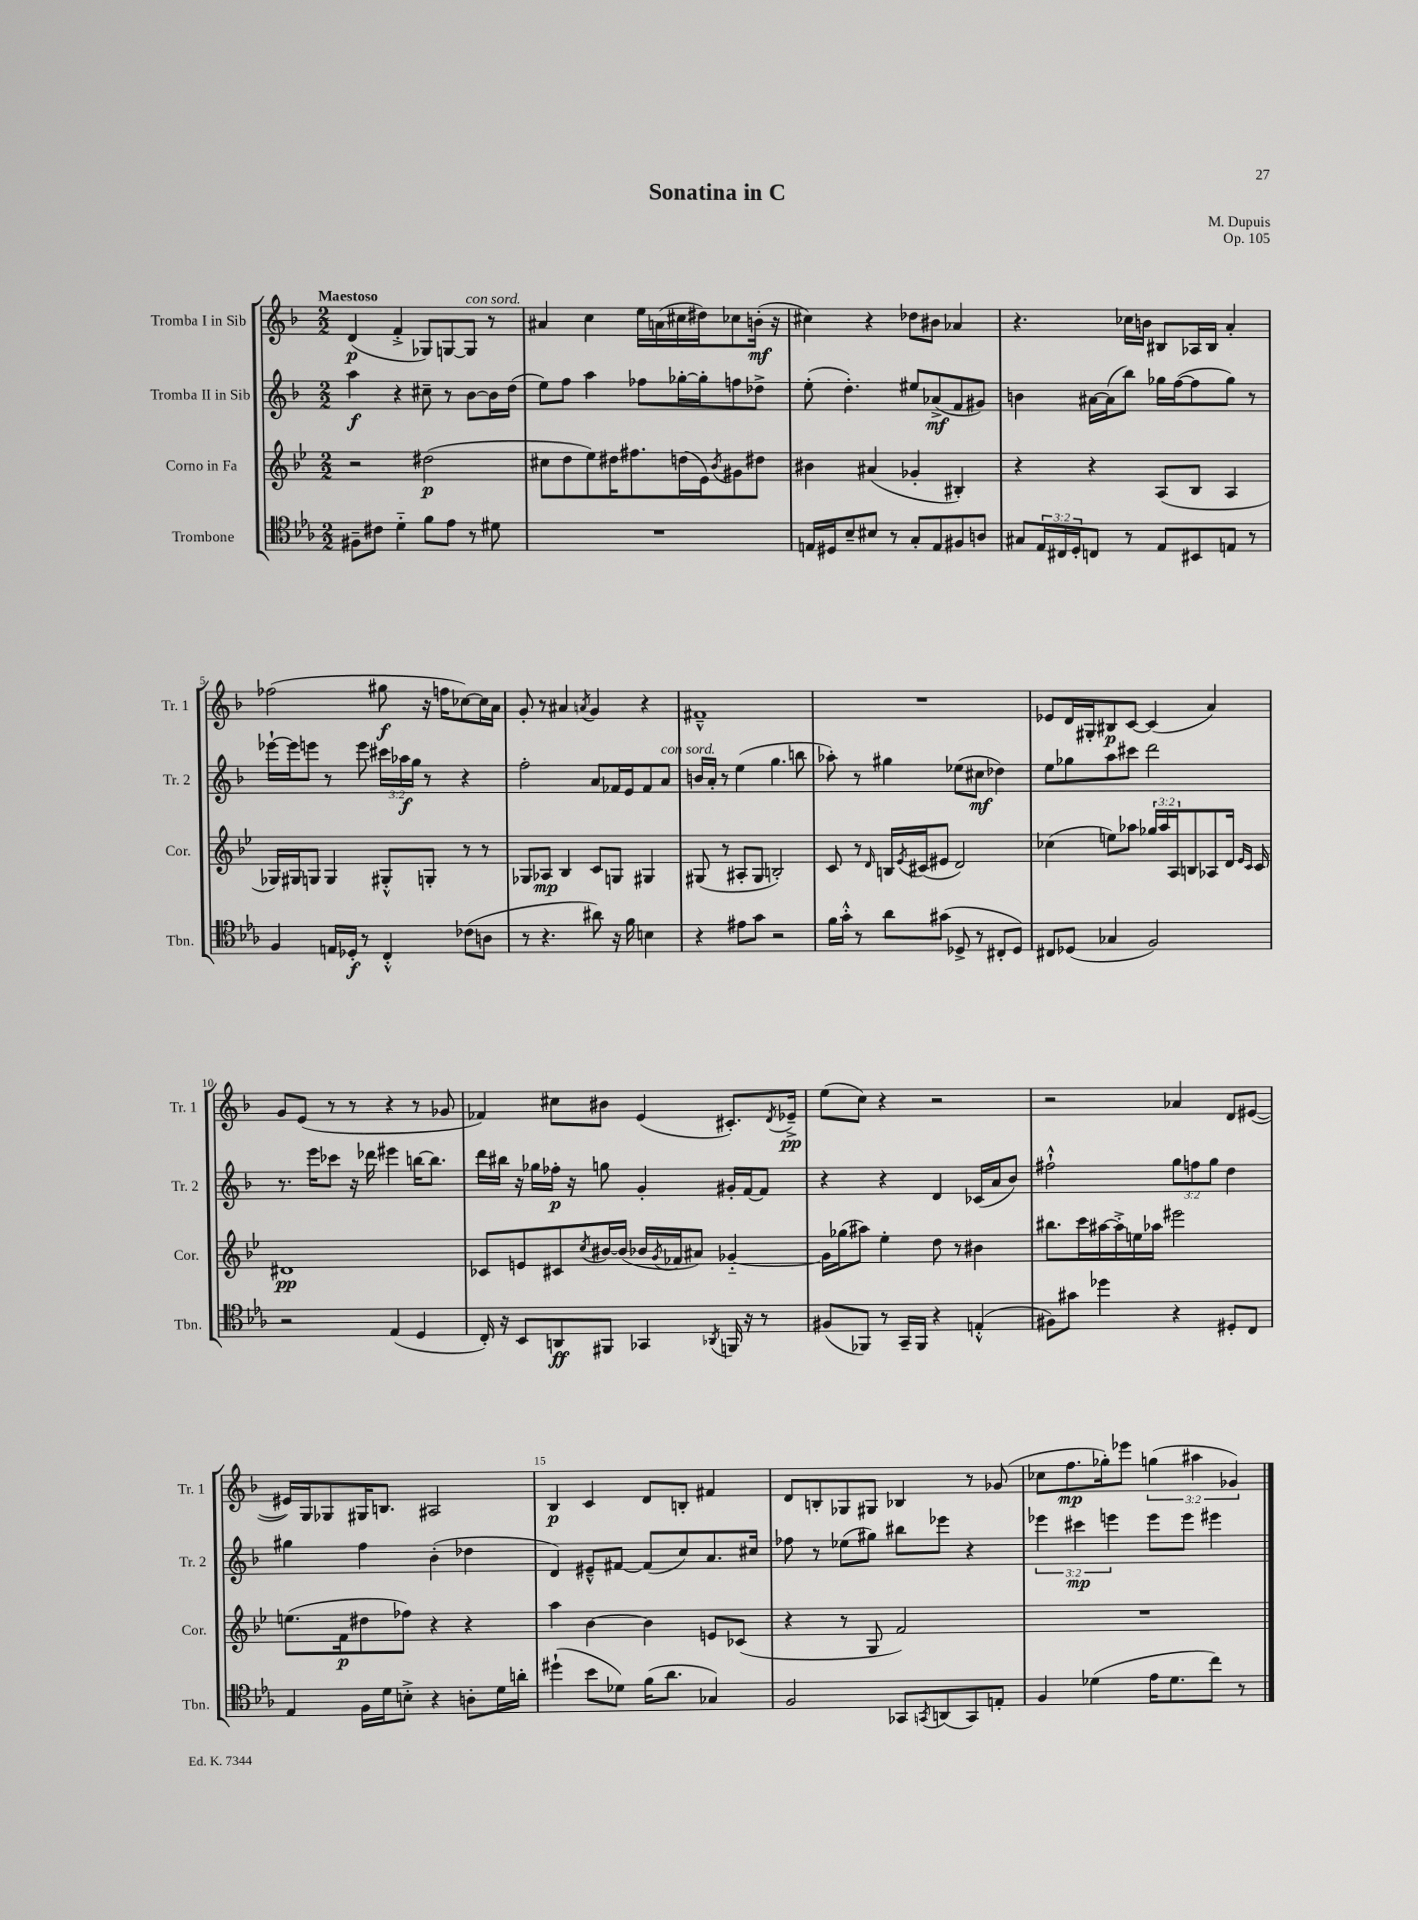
\header { title = "Sonatina in C" composer = "M. Dupuis" opus = "Op. 105" }
<<
\new StaffGroup <<
\new Staff = "s0" \with { instrumentName = "Tromba I in Sib" shortInstrumentName = "Tr. 1" } {
    \clef treble \key f \major \numericTimeSignature \time 2/2 \override Staff.TupletNumber.text = #tuplet-number::calc-fraction-text \tempo "Maestoso"
    d'4\p( f'4-.-> ges8) g8~ g8^\markup { \italic "con sord." } r8 |
    ais'4 c''4 e''16 a'16( cis''16 dis''16) ces''8 b'16-.\mf( r16 |
    cis''4) r4 des''8 bis'8 aes'4 |
    r4. ces''16 b'16 bis8 aes16 bis16 a'4-. |
    fes''2( gis''8\f r16 f''16 ces''8~) ces''16 a'16 |
    g'8-. r8 ais'4 \acciaccatura { a'8 } g'4 r4 |
    fis'1---^ |
    R1 |
    ees'8 d'16 gis16-. bis8\p c'8~ c'4( a'4) |
    g'8 e'8( r8 r8 r4 r8 ges'8 |
    fes'4) cis''8 bis'8 e'4( cis'8.-.) \acciaccatura { d'8 } ees'16--->\pp |
    e''8( c''8) r4 r2 |
    r2 aes'4 d'8 eis'8~( |
    eis'16) g16 ges8 gis16 b8. ais2 |
    bes4\p c'4 d'8 b8-. fis'4 |
    d'8 b8-. ges8 gis8 bes4 r8 ges'8( |
    ces''8 f''8.\mp ges''16-.) ees'''8 \tuplet 3/2 { g''4( ais''4 ges'4) } \bar "|." |
}
\new Staff = "s1" \with { instrumentName = "Tromba II in Sib" shortInstrumentName = "Tr. 2" } {
    \clef treble \key f \major \numericTimeSignature \time 2/2 \override Staff.TupletNumber.text = #tuplet-number::calc-fraction-text
    a''4\f r4 cis''8-- r8 bes'8~ bes'16 d''16( |
    e''8) f''8 a''4 fes''8 ges''16~-. ges''16-. f''8 des''8-> |
    e''8-.( d''4.-.) eis''8 aes'8->\mf( f'8 gis'8) |
    b'4 ais'16~ ais'16( bes''8) ges''16 f''16~( f''8 ges''8) r8 |
    ees'''16~-! ees'''16 e'''8 r8 e'''8 \tuplet 3/2 { cis'''16 aes''16\f g''16 } r8 r4 |
    f''2-. a'8 fes'16 e'16 fes'8 a'8^\markup { \italic "con sord." } |
    b'16 a'16-. r8 e''4( g''4. b''8 |
    aes''8-.) r8 gis''4 ees''8( cis''8\mf des''4) |
    e''8 ges''8 a''8 cis'''8 d'''2 |
    r8. e'''16 ces'''8 r16 des'''16 eis'''4 b''16~ b''8. |
    d'''16 bis''16 r16 ges''16 fes''16-.\p r16 g''8 g'4-. gis'16-. f'16~ f'8 |
    r4 r4 d'4 ces'16( a'16 bes'8) |
    fis''2-!-^ \tuplet 3/2 { g''8 f''8 g''8 } d''4 |
    gis''4 f''4 bes'4-.( des''4 |
    d'4) eis'8---^ fis'8~ fis'8( c''8) a'8. cis''16 |
    fes''8 r8 ees''8( gis''8) bis''8 ees'''8 r4 |
    \tuplet 3/2 { ees'''4 cis'''4\mp e'''4 } e'''8 e'''8 eis'''4 \bar "|." |
}
\new Staff = "s2" \with { instrumentName = "Corno in Fa" shortInstrumentName = "Cor." } {
    \clef treble \key bes \major \numericTimeSignature \time 2/2 \override Staff.TupletNumber.text = #tuplet-number::calc-fraction-text
    r2 dis''2\p( |
    cis''8 d''8 ees''8) dis''16 fis''8. d''16( ees'16) \acciaccatura { bes'8 } gis'8 dis''8 |
    bis'4 ais'4( ges'4-. bis4-.) |
    r4 r4 a8( bes8 a4 |
    ges16) gis16 g8 g4 gis8-.-^ g8-. r8 r8 |
    ges8 aes8\mp bes4 c'8 g8 gis4 |
    gis8( r8 ais8-. gis8 b2-.) |
    c'8 r8 \grace { d'16 } b16 \acciaccatura { ees'8 } cis'16( eis'8 d'2) |
    ces''4( e''8) aes''8 \tuplet 3/2 { ges''16 aes''16 a16 } b8 aes8 d'16 \grace { ees'16 c'16 } c'16 |
    dis'1\pp |
    ces'8 e'8 cis'8 \acciaccatura { c''8 } bis'16~ bis'16( bes'16 \acciaccatura { g'8 } fes'16 ais'8) ges'4~-_ |
    ges'16 ges''16( ais''8) ees''4-. d''8 r8 bis'4 |
    bis''8. c'''16 ais''16~ ais''16-.-> e''16 aes''16 eis'''2 |
    e''8.( f'16\p dis''8 fes''8) r4 r4 |
    a''4 bes'4~ bes'4 e'8 ces'8( |
    r4 r8 g8 f'2) |
    R1 \bar "|." |
}
\new Staff = "s3" \with { instrumentName = "Trombone" shortInstrumentName = "Tbn." } {
    \clef tenor \key ees \major \numericTimeSignature \time 2/2 \override Staff.TupletNumber.text = #tuplet-number::calc-fraction-text
    fis8-- cis'8 d'4-_ f'8 ees'8 r8 dis'8 |
    R1 |
    e16 dis16 bes8-- bis8 r8 g8-. e8 fis8 a8 |
    gis8 \tuplet 3/2 { ees16 cis16 d16-. } c8 r8 ees8 bis,8 e8 r8 |
    f4 e16 des16-.\f r8 c4-.-^ ces'8( a8 |
    r8 r4. ais'8) r16 f'16 b4 |
    r4 eis'8 g'8 r2 |
    f'16 g'16-.-^ r8 aes'8 gis'8( des8-> r8 cis8-. des8) |
    cis8 des8( ges4 f2) |
    r2 ees4( d4 |
    c16-.) r16 bes,8 a,8\ff fis,8 ges,4 \acciaccatura { aes,8 } f,16 r16 r8 |
    fis8( fes,8) r8 g,16-- fes,16 r4 e4-.-^( |
    fis8) gis'8 des''4 r4 dis8-. c8 |
    ees4 f16 d'16 b8-.-> r4 a8-. d'16 a'16-. |
    dis''4-!( bes'8 des'8) f'16( aes'8. ges4) |
    f2 ges,8 \acciaccatura { g,8 } a,8( g,8) e8-. |
    f4 des'4( ees'16 des'8. c''8) r8 \bar "|." |
}
>>
>>
\layout { \context { \Score \override BarNumber.break-visibility = ##(#f #t #t) barNumberVisibility = #(every-nth-bar-number-visible 5) } }
